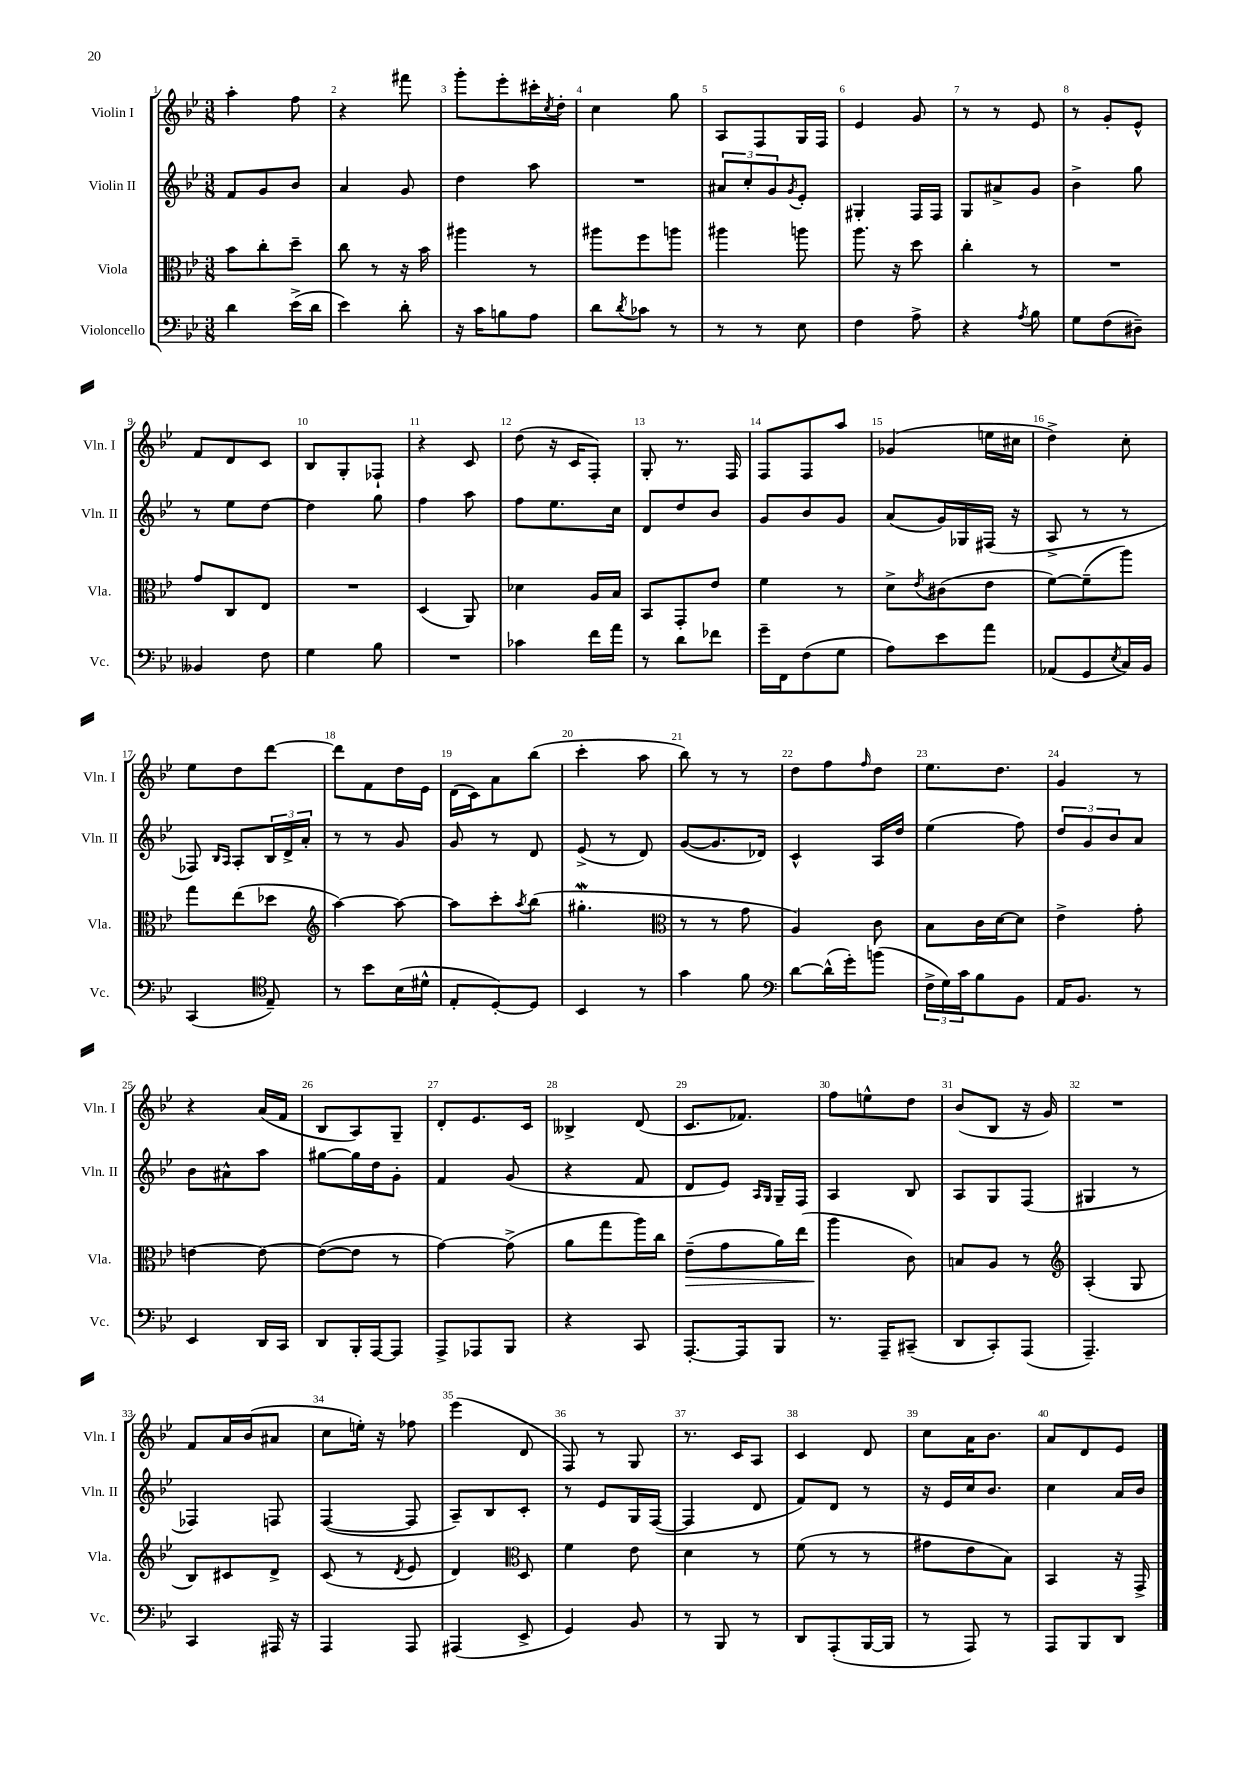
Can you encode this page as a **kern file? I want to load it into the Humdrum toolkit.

**kern	**kern	**dynam	**kern	**kern
*part4	*part3	*part3	*part2	*part1
*staff4	*staff3	*staff3	*staff2	*staff1
*I"Violoncello	*I"Viola	*	*I"Violin II	*I"Violin I
*I'Vc.	*I'Vla.	*	*I'Vln. II	*I'Vln. I
*clefF4	*clefC3	*	*clefG2	*clefG2
*k[b-e-]	*k[b-e-]	*	*k[b-e-]	*k[b-e-]
*M3/8	*M3/8	*	*M3/8	*M3/8
=1	=1	=1	=1	=1
4d\	8b-\L	.	8f/L	4aa'\
.	8cc'\	.	8g/	.
(16e-^\LL	8dd~\J	.	8b-/J	8ff\
16d\JJ	.	.	.	.
=2	=2	=2	=2	=2
4e-\)	8cc\	.	4a/	4r
.	8r	.	.	.
8d'\	16r	.	8g/	8fff#X\
.	16b-\	.	.	.
=3	=3	=3	=3	=3
16r	4aa#X\	.	4dd\	8ggg'\L
16c\KL	.	.	.	.
8Bn\	.	.	.	8eee-'\
8A\J	8r	.	8aa\	16ccc#X'\L
.	.	.	.	8qcc/
.	.	.	.	16dd'\JJ
=4	=4	=4	=4	=4
8d\L	8aa#X\L	.	4.r	4cc\
8qd/	.	.	.	.
8c-X\J	8ff\	.	.	.
8r	8aan\J	.	.	8gg\
=5	=5	=5	=5	=5
8r	4aa#X\	.	12a#X/L	8A/L
.	.	.	12cc'/	.
8r	.	.	.	8F/
.	.	.	12g/	.
.	.	.	8qg/	.
8E-\	8aan\	.	8e-'/J	16G/L
.	.	.	.	16F/JJ
=6	=6	=6	=6	=6
4F\	8.aa\	.	4G#X'/	4e-/
.	16r	.	.	.
8A^\	8dd\	.	16F/LL	8g/
.	.	.	16F/JJ	.
=7	=7	=7	=7	=7
4r	4cc'\	.	8G/L	8r
.	.	.	8a#X^/	8r
8qA/	.	.	.	.
8B-\	8r	.	8g/J	8e-/
=8	=8	=8	=8	=8
8G\L	4.r	.	4b-^\	8r
(8F\	.	.	.	8g'/L
8D#X~\J)	.	.	8gg\	8e-^^/J
!!LO:LB:g=z
=9	=9	=9	=9	=9
4BB--X/	8g/L	.	8r	8f/L
.	8C/	.	8ee-\L	8d/
8F\	8E-/J	.	[8dd\J	8c/J
=10	=10	=10	=10	=10
4G\	4.r	.	4dd\]	8B-/L
.	.	.	.	8G'/
8B-\	.	.	8gg\	8F-X`/J
=11	=11	=11	=11	=11
4.r	(4D/	.	4ff\	4r
.	8AA/)	.	8aa\	8c/
=12	=12	=12	=12	=12
4c-X\	4d-X\	.	8ff\L	(8dd\
.	.	.	8.ee-\	16r
.	.	.	.	16c/KL
16f\LL	16A/LL	.	.	8F'/J)
16a\JJ	16B-/JJ	.	16cc\Jk	.
=13	=13	=13	=13	=13
8r	8BB-/L	.	8d/L	8G'/
8d\L	8GG'/	.	8dd/	8.r
8f-X\J	8e-/J	.	8b-/J	.
.	.	.	.	16F/
=14	=14	=14	=14	=14
16g~\LL	4f\	.	8g/L	8F/L
16FF\J	.	.	.	.
(8F\	.	.	8b-/	8F/
8G\J	8r	.	8g/J	8aa/J
=15	=15	=15	=15	=15
8A\L)	8d^\L	.	(8a/L	(4g-X/
.	8qe-/	.	.	.
8e-\	(8c#X\	.	16g/L)	.
.	.	.	16G-X/	.
8a\J	8e-\J	.	(16F#X/JJ	16een\LL
.	.	.	16r	16cc#X\JJ
=16	=16	=16	=16	=16
(8AA-X/L	[8f\L)	.	8A^/	4dd^\)
8GG/	(8f~\]	.	8r	.
8qE-/	.	.	.	.
16C/L)	8aa\J)	.	8r	8cc'\
16BB-/JJ	.	.	.	.
!!LO:LB:g=z
=17	=17	=17	=17	=17
(4CC/	8gg\L	.	8F-X/)	8ee-\L
.	.	.	16qqB-/LL	.
.	.	.	16qqA/JJ	.
.	(8ee-\	.	8A'/L	8dd\
*clefC4	*	*	*	*
8E-~/)	8dd-X\J	.	24B-/L	[8ddd\J
.	.	.	24d^/	.
.	.	.	24a'/JJ	.
=18	=18	=18	=18	=18
*	*clefG2	*	*	*
8r	[4aa\)	.	8r	8ddd\L]
8b-\L	.	.	8r	8f\
(16B-\L	8aa\_	.	8g/	16dd\L
16d#X^^\JJ	.	.	.	16e-\JJ
=19	=19	=19	=19	=19
8E-'/L	8aa\L]	.	8g/	(16d\LL
.	.	.	.	16c\J)
[8D'/)	8ccc'\	.	8r	8a\
.	8qaa/	.	.	.
8D/J]	(8bb-\J	.	8d/	(8bb-\J
=20	=20	=20	=20	=20
4BB-/	4.gg#XW'\	.	(8e-^/	4ccc'\
.	.	.	8r	.
8r	.	.	8d/)	8aa\
=21	=21	=21	=21	=21
*	*clefC3	*	*	*
4g\	8r	.	([8g/L	8bb-\)
.	8r	.	8.g/]	8r
8f\	8g\	.	.	8r
.	.	.	16d-X/Jk)	.
=22	=22	=22	=22	=22
*clefF4	*	*	*	*
[8d\L	4A/)	.	4c^^/	8dd\L
(16d^^\L]	.	.	.	8ff\
16g'\J)	.	.	.	.
.	.	.	.	16qqff/
(8bn\J	8c\	.	16A/LL	8dd\J
.	.	.	16dd/JJ	.
=23	=23	=23	=23	=23
24F^\LL	8B-\L	.	(4ee-\	8.ee-\L
24G\)	.	.	.	.
24c\J	.	.	.	.
8B-\	16c\L	.	.	.
.	[16d\J	.	.	8.dd\J
8BB-\J	8d\J]	.	8ff\)	.
=24	=24	=24	=24	=24
16AA/KL	4e-^\	.	12dd/L	4g/
8.BB-/J	.	.	.	.
.	.	.	12g/	.
.	.	.	12b-/	.
8r	8g'\	.	8a/J	8r
!!LO:LB:g=z
=25	=25	=25	=25	=25
4EE-/	[4en\	.	8b-\L	4r
.	.	.	8a#X^^\	.
16DD/LL	8e\_	.	8aa\J	(16a/LL
16CC/JJ	.	.	.	16f/JJ
=26	=26	=26	=26	=26
8DD/L	(8e\L_	.	[8gg#X\L	8B-/L
16BBB-'/L	8e\J]	.	16gg#\L]	8A/)
[16AAA/J	.	.	16dd\J	.
8AAA/J]	8r	.	8g'\J	8G~/J
=27	=27	=27	=27	=27
8AAA^/L	[4g\)	.	4f/	8d'/L
8AAA-X/	.	.	.	8.e-/
8BBB-/J	(8g^\]	.	(8g/	.
.	.	.	.	16c/Jk
=28	=28	=28	=28	=28
4r	8a\L	.	4r	4B--X^/
.	8gg\	.	.	.
8CC/	16aa\L)	.	8f/	(8d/
.	16cc\JJ	.	.	.
=29	=29	=29	=29	=29
!	!	!LO:HP:b	!	!
[8.AAA'/L	(8e-~\L	>	8d/L	8.c/L
.	8g\	.	8e-/J)	.
16AAA/k]	.	.	.	8.f-X/J)
.	.	.	16qqA/LL	.
.	.	.	16qqG/JJ	.
8BBB-/J	16a\L)	.	16G~/LL	.
.	(16ee-\JJ	.	16F/JJ	.
=30	=30	=30	=30	=30
8.r	4aa\	.	4A/	8ff\L
.	.	.	.	8een^^\
16AAA~/KL	.	.	.	.
(8CC#X~/J	8c\)	]	8B-/	8dd\J
=31	=31	=31	=31	=31
8DD/L	8Bn/L	.	8A/L	(8b-/L
8CC'/)	8A/J	.	8G/	8B-/J
(8AAA/J	8r	.	(8F/J	16r
.	.	.	.	16g/)
=32	=32	=32	=32	=32
*	*clefG2	*	*	*
4.AAA~/)	(4A'/	.	4G#X/	4.r
.	8G/	.	8r	.
!!LO:LB:g=z
=33	=33	=33	=33	=33
4CC/	8B-/L)	.	4F-X/)	8f/L
.	8c#X/	.	.	16a/L
.	.	.	.	(16b-/J
16AAA#X/	8d^/J	.	8Fn/	8a#X/J
16r	.	.	.	.
=34	=34	=34	=34	=34
4AAA/	(8c/	.	([4F/	8cc\L
.	8r	.	.	16een'\Jk)
.	.	.	.	16r
.	8qd/	.	.	.
8AAA/	8e-/	.	8F/]	8ff-X\
=35	=35	=35	=35	=35
(4AAA#X/	4d/)	.	8A~/L)	(4eee-\
.	.	.	8B-/	.
*	*clefC3	*	*	*
8EE-^/	8D/	.	8c'/J	8d/
=36	=36	=36	=36	=36
4GG/)	4f\	.	8r	8F/)
.	.	.	8e-/L	8r
8BB-/	8e-\	.	16G/L	8G/
.	.	.	([16F/JJ	.
=37	=37	=37	=37	=37
8r	4d\	.	4F/]	8.r
8BBB-/	.	.	.	.
.	.	.	.	16c/KL
8r	8r	.	8d/	8A/J
=38	=38	=38	=38	=38
8DD/L	(8f\	.	8f/L)	4c/
(8AAA'/	8r	.	8d/J	.
[16BBB-/L	8r	.	8r	8d/
16BBB-/JJ]	.	.	.	.
=39	=39	=39	=39	=39
8r	8g#X\L	.	16r	8cc\L
.	.	.	16e-/LL	.
8AAA/)	8e-\	.	16cc/J	16a\K
.	.	.	8.b-/J	8.b-\J
8r	8B-\J)	.	.	.
=40	=40	=40	=40	=40
8AAA/L	4BB-/	.	4cc\	8a/L
8BBB-/	.	.	.	8d/
8DD/J	16r	.	16a/LL	8e-/J
.	16GG^/	.	16b-/JJ	.
==	==	==	==	==
*-	*-	*-	*-	*-
